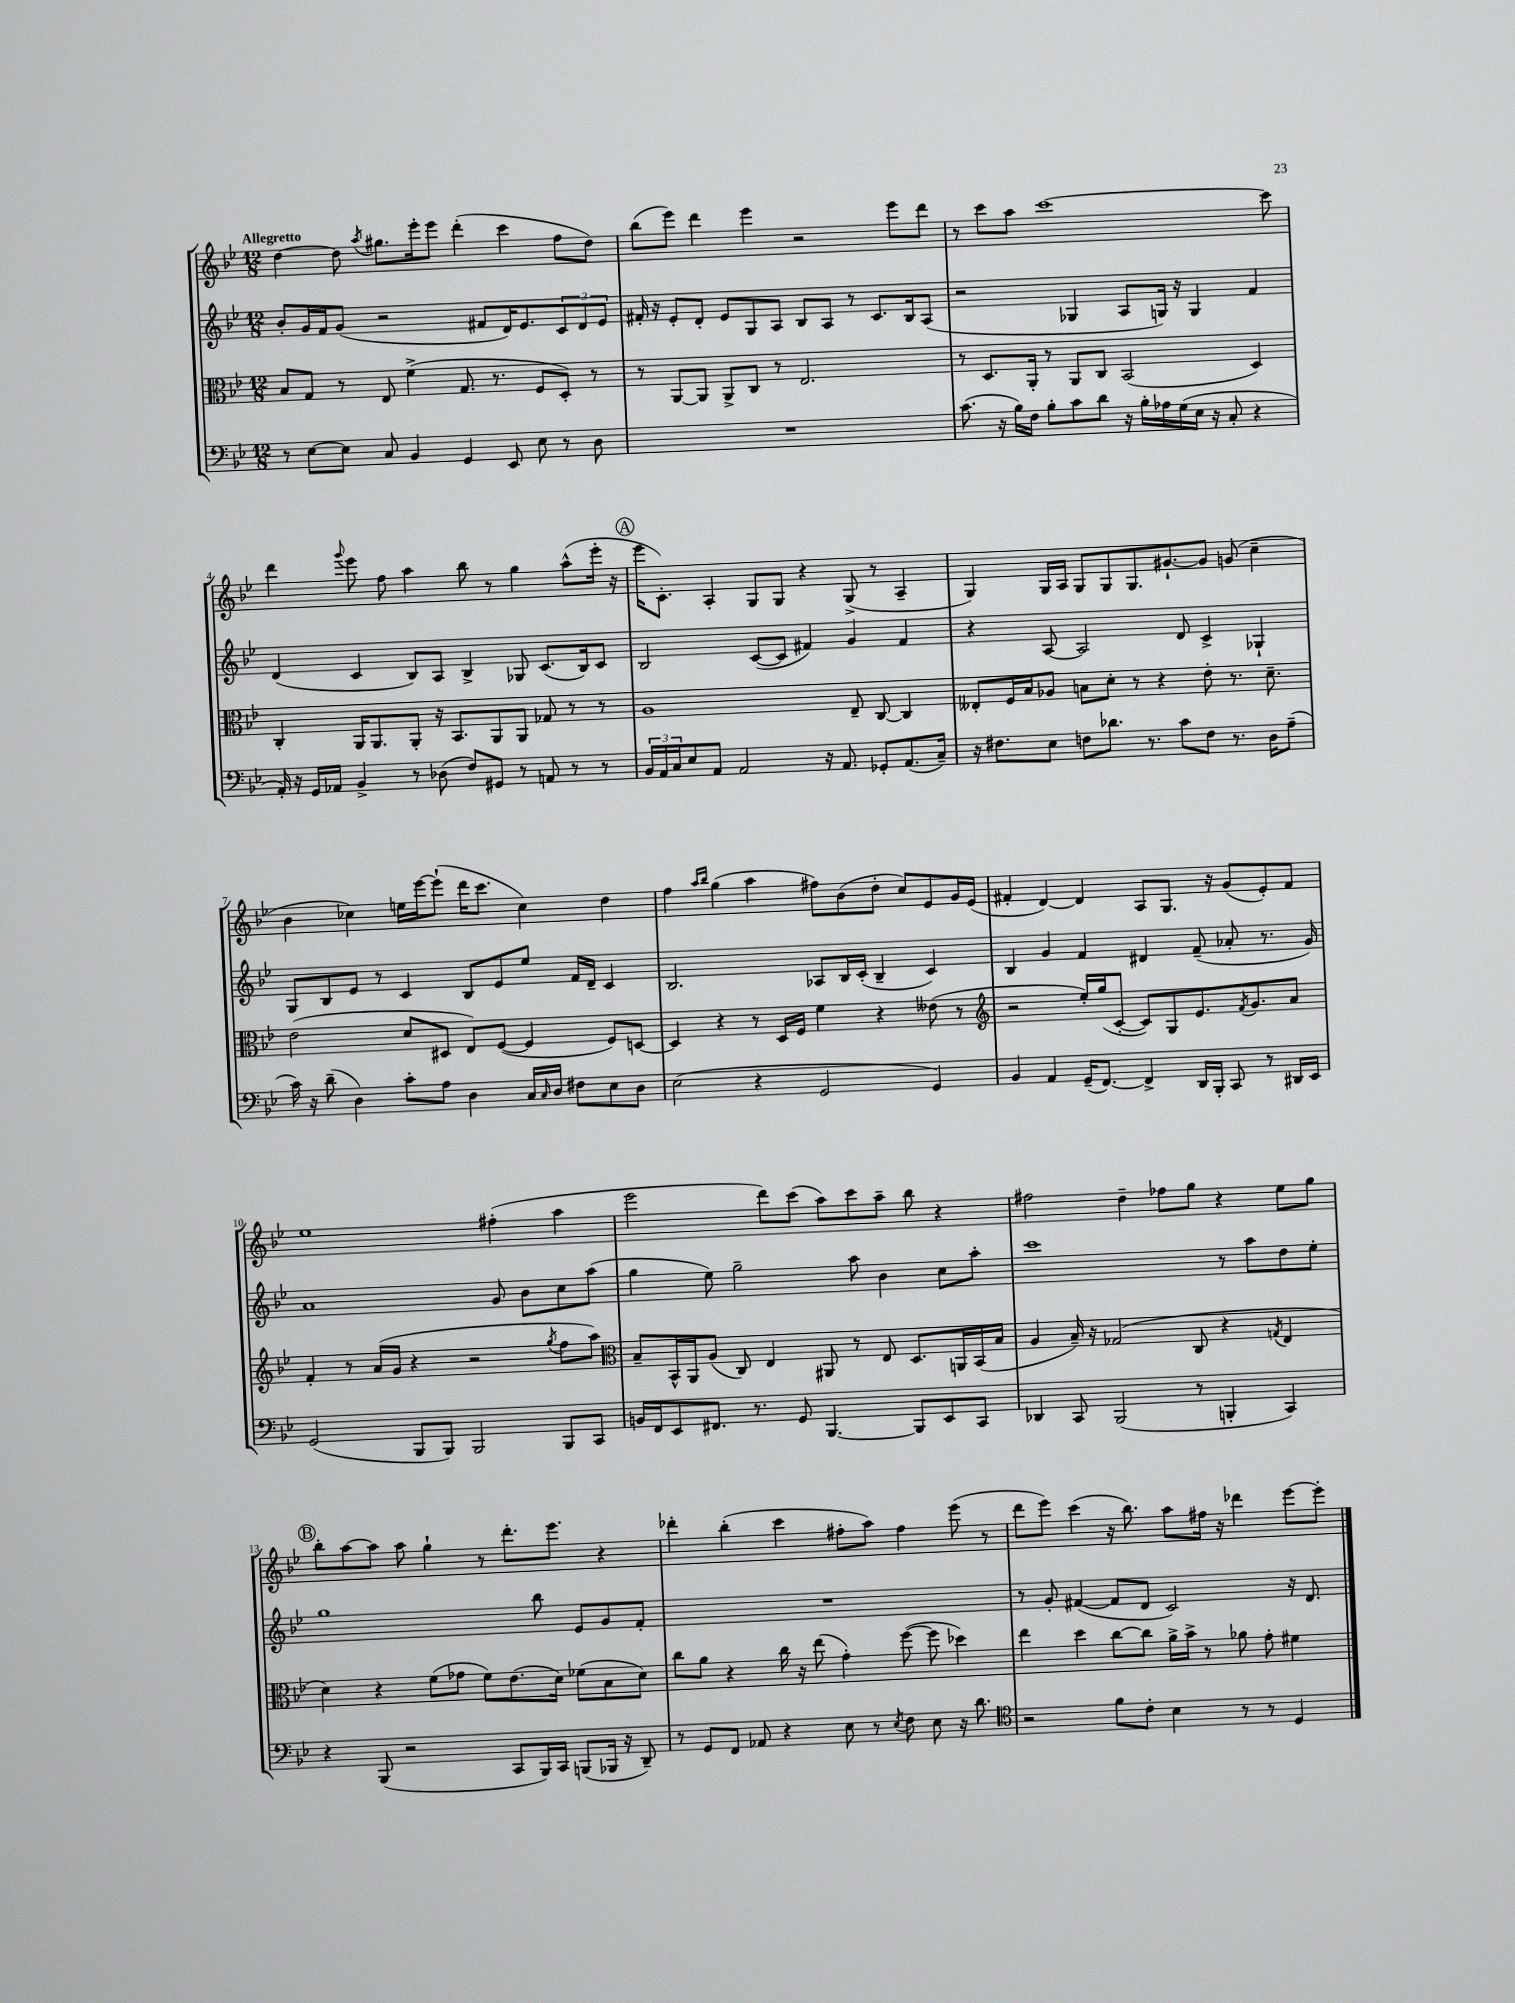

**kern	**kern	**kern	**kern
*staff4	*staff3	*staff2	*staff1
*clefF4	*clefC3	*clefG2	*clefG2
*k[b-e-]	*k[b-e-]	*k[b-e-]	*k[b-e-]
*M12/8	*M12/8	*M12/8	*M12/8
8r	8B-	8b-'	[4dd
[8E-	8G	16g	.
.	.	16f	.
8E-]	8r	(8g	8dd]
.	.	.	8qaa
8C	8E-	2r	8.gg#
4BB-	(4f^	.	.
.	.	.	16eee-'
.	.	.	8eee-
4GG	8.G	.	(4ddd'
.	.	8f#	.
.	8.r	.	.
8EE-	.	16d)	4ccc
.	.	8.e-	.
8E-	8F	.	.
8r	8D')	12c	8ff
.	.	12d	.
8D	8r	.	8dd)
.	.	12e-	.
=	=	=	=
1.r	8r	16f#'	(8bb-
.	.	16r	.
.	[8AA	8e-'	8eee-)
.	8AA]	8d'	4ddd
.	8AA^	8e-	.
.	8C	8G	4eee-
.	8r	8A	.
.	2.E-	8B-	2r
.	.	8A	.
.	.	8r	.
.	.	8.c	.
.	.	.	8eee-
.	.	16B-	.
.	.	(8A	8ddd
=	=	=	=
(8.c	8r	2r	8r
.	8.D	.	8ccc
16r	.	.	.
16B-)	.	.	8aa
16F	16AA'	.	.
8B-'	8r	.	[1ccc
8c	8AA	4G-	.
8d	8C	.	.
16r	(2BB-	8A	.
16B-'	.	.	.
16A-	.	16G)	.
(16G	.	16r	.
16E-	.	4G	.
16r	.	.	.
8C'	.	.	.
4r	4D)	4f	.
.	.	.	8ccc]
=	=	=	=
16AA')	4C'	(4d	4ddd
16r	.	.	.
16GG	.	.	.
16AA-	.	.	.
.	.	.	8qqggg
4BB-^	16AA	4c	8eee-
.	8.AA	.	.
.	.	.	8ff
8r	8AA'	8B-)	4aa
(8D-	16r	8A	.
.	8.BB-	.	.
8F)	.	4B-^	8bb-
8GG#	8AA	.	8r
8r	8AA	8G-	4gg
8AA	8G-	(8.c	.
8r	8r	.	(8aa^^
.	.	16B-)	.
8r	8r	8c	16eee-'
.	.	.	16r
=	=	=	=
24BB-	1A	2B-	16eee-
24AA	.	.	.
.	.	.	8.c')
24C	.	.	.
8E-	.	.	.
8AA	.	.	4A'
2AA	.	.	.
.	.	([8c	8G
.	.	8c]	8G
.	.	4f#)	4r
16r	.	.	.
8.AA	.	.	.
.	8E-~	4g	(8G^
8GG-'	[8C	.	8r
(8.AA	4C]	4f#	4A~
16C~)	.	.	.
=	=	=	=
16r	8E--'	4r	4G)
8.F#	.	.	.
.	16F	.	.
.	16B-	.	.
8E-	8A-	[8A	16G
.	.	.	16A
8F	8B	2A]	8G
8.d-	8d'	.	8G
.	8r	.	8.G
8.r	.	.	.
.	4r	.	.
.	.	.	[8.g#`
8c	.	8d	.
8F	8e-'	4c^	8g#]
8.r	8.r	.	(8g
.	.	4G-`	4cc~
16D	8.d~	.	.
(8A~	.	.	.
=	=	=	=
16c)	(2e-	8G	4b-
16r	.	.	.
(8d~	.	8B-	.
4D)	.	8e-	4cc-)
.	.	8r	.
8c'	8d	4c	16ee
.	.	.	[16eee-
8A	8D#	.	(8eee-`]
4D	8E-)	8B-	16ddd
.	.	.	8.ccc
.	([8F	8e-	.
16C	4F]	8ee-	4cc-)
16qqC	.	.	.
16D	.	.	.
8F#	.	16f	.
.	.	16d~	.
8E-	8F)	4c	4dd
8D	[8D	.	.
=	=	=	=
(2E-	4D]	2.B-	4ff
.	.	.	16qqaa
.	.	.	16qqbb-
.	4r	.	(4gg
4r	8r	.	4aa
.	16D	.	.
.	16F	.	.
2GG	4f	8A-	8ff#)
.	.	16B-	(8b-
.	.	(16c'	.
.	4r	4B-~	8dd'
.	.	.	8cc)
4GG)	(8e--	4c)	8e-
.	8r	.	16g
.	.	.	(16e-
=	=	=	=
*	*clefG2	*	*
4BB-	2r	4B-	4f#'
4AA	.	4g	[4d)
(16GG~	16ee-')	4f	4d]
[8.FF)	(16gg	.	.
.	[8c'	.	.
4FF^]	8c])	4d#	8A
.	8G	.	8.G
16DD	8.e-	(8f~	.
16BBB-'	.	.	16r
8CC	.	8a-'	(8g
.	8qf	.	.
.	8.g	.	.
8r	.	8.r	8e-')
16DD#	8a	.	8f#
16EE-	.	16g)	.
=	=	=	=
(2GG	4f'	1a	1ee-
.	8r	.	.
.	(16a	.	.
.	16g	.	.
8BBB-	4r	.	.
8BBB-)	.	.	.
2BBB-	2r	.	.
.	.	8g	(4ff#'
.	.	8b-	.
.	8qgg	.	.
8BBB-	8ff	8cc	4aa
8CC	8aa)	(8aa	.
=	=	=	=
*	*clefC3	*	*
16BB	8B-~	4gg	2eee-
16FF	.	.	.
8EE-	16BB-^^	.	.
.	16AA	.	.
8.FF#	(8A	8ee-)	.
.	8C)	2gg~	.
8.r	.	.	.
.	4E-	.	8ddd)
8GG	.	.	(8ccc
[4.BBB-	8AA#	.	8aa)
.	8r	8aa	8ccc
.	8E-	4b-	8aa~
8BBB-]	8.D	.	8bb-
8EE-	.	8cc	4r
.	16AA	.	.
8CC	(16BB-	8aa'	.
.	16B-	.	.
=	=	=	=
4DD-	4A	1ccc	2ff#
8CC	16B-~)	.	.
.	16r	.	.
(2BBB-	(2G-	.	.
.	.	.	4dd~
.	.	.	8ff-
8r	8C	.	8gg
4BBB'	4r	8r	4r
.	.	8aa	.
.	8qG	.	.
4CC)	4E-	8dd	8ee-
.	.	8ee-'	8gg
=	=	=	=
4r	4d)	1gg	8bb-'
.	.	.	[8aa
(8BBB-	4r	.	8aa]
2r	.	.	8aa
.	(8f	.	4gg`
.	8g-	.	.
.	8f)	.	8r
8CC	(8.e-	.	8.ddd'
16BBB-)	.	8bb-	.
16CC	16d)	.	8.eee-
(8BBB	(8f-	8e-	.
16BBB-	8B-	8g	4r
16r	.	.	.
8DD~)	8d)	8f'	.
=	=	=	=
8r	8cc	1.r	4ddd-'
8GG	8a	.	.
8FF	4r	.	(4bb-'
8AA-	.	.	.
4r	16cc	.	4ccc
.	16r	.	.
.	(8ee-	.	.
8E-	4g')	.	8ff#'
8r	.	.	8aa)
8qE-	.	.	.
8F	([8ff	.	4ff#
8E-	8ff]	.	.
16r	4dd-)	.	(8eee-
8.d	.	.	.
.	.	.	8r
=	=	=	=
*clefC4	*	*	*
2r	4ee-	8r	8ddd
.	.	8g'	8eee-)
.	4dd	([4f#	(4ccc
8f	[8cc	8f#]	16r
.	.	.	8.bb-)
8c'	8cc]	8d	.
4B-	16a^	2c)	8aa
.	16b-^	.	.
.	8r	.	16ff#
.	.	.	16r
8r	8a-	.	4ddd-
8r	8g'	.	.
4D	4f#	16r	[8eee-
.	.	8.d	.
.	.	.	8eee-']
==	==	==	==
*-	*-	*-	*-
